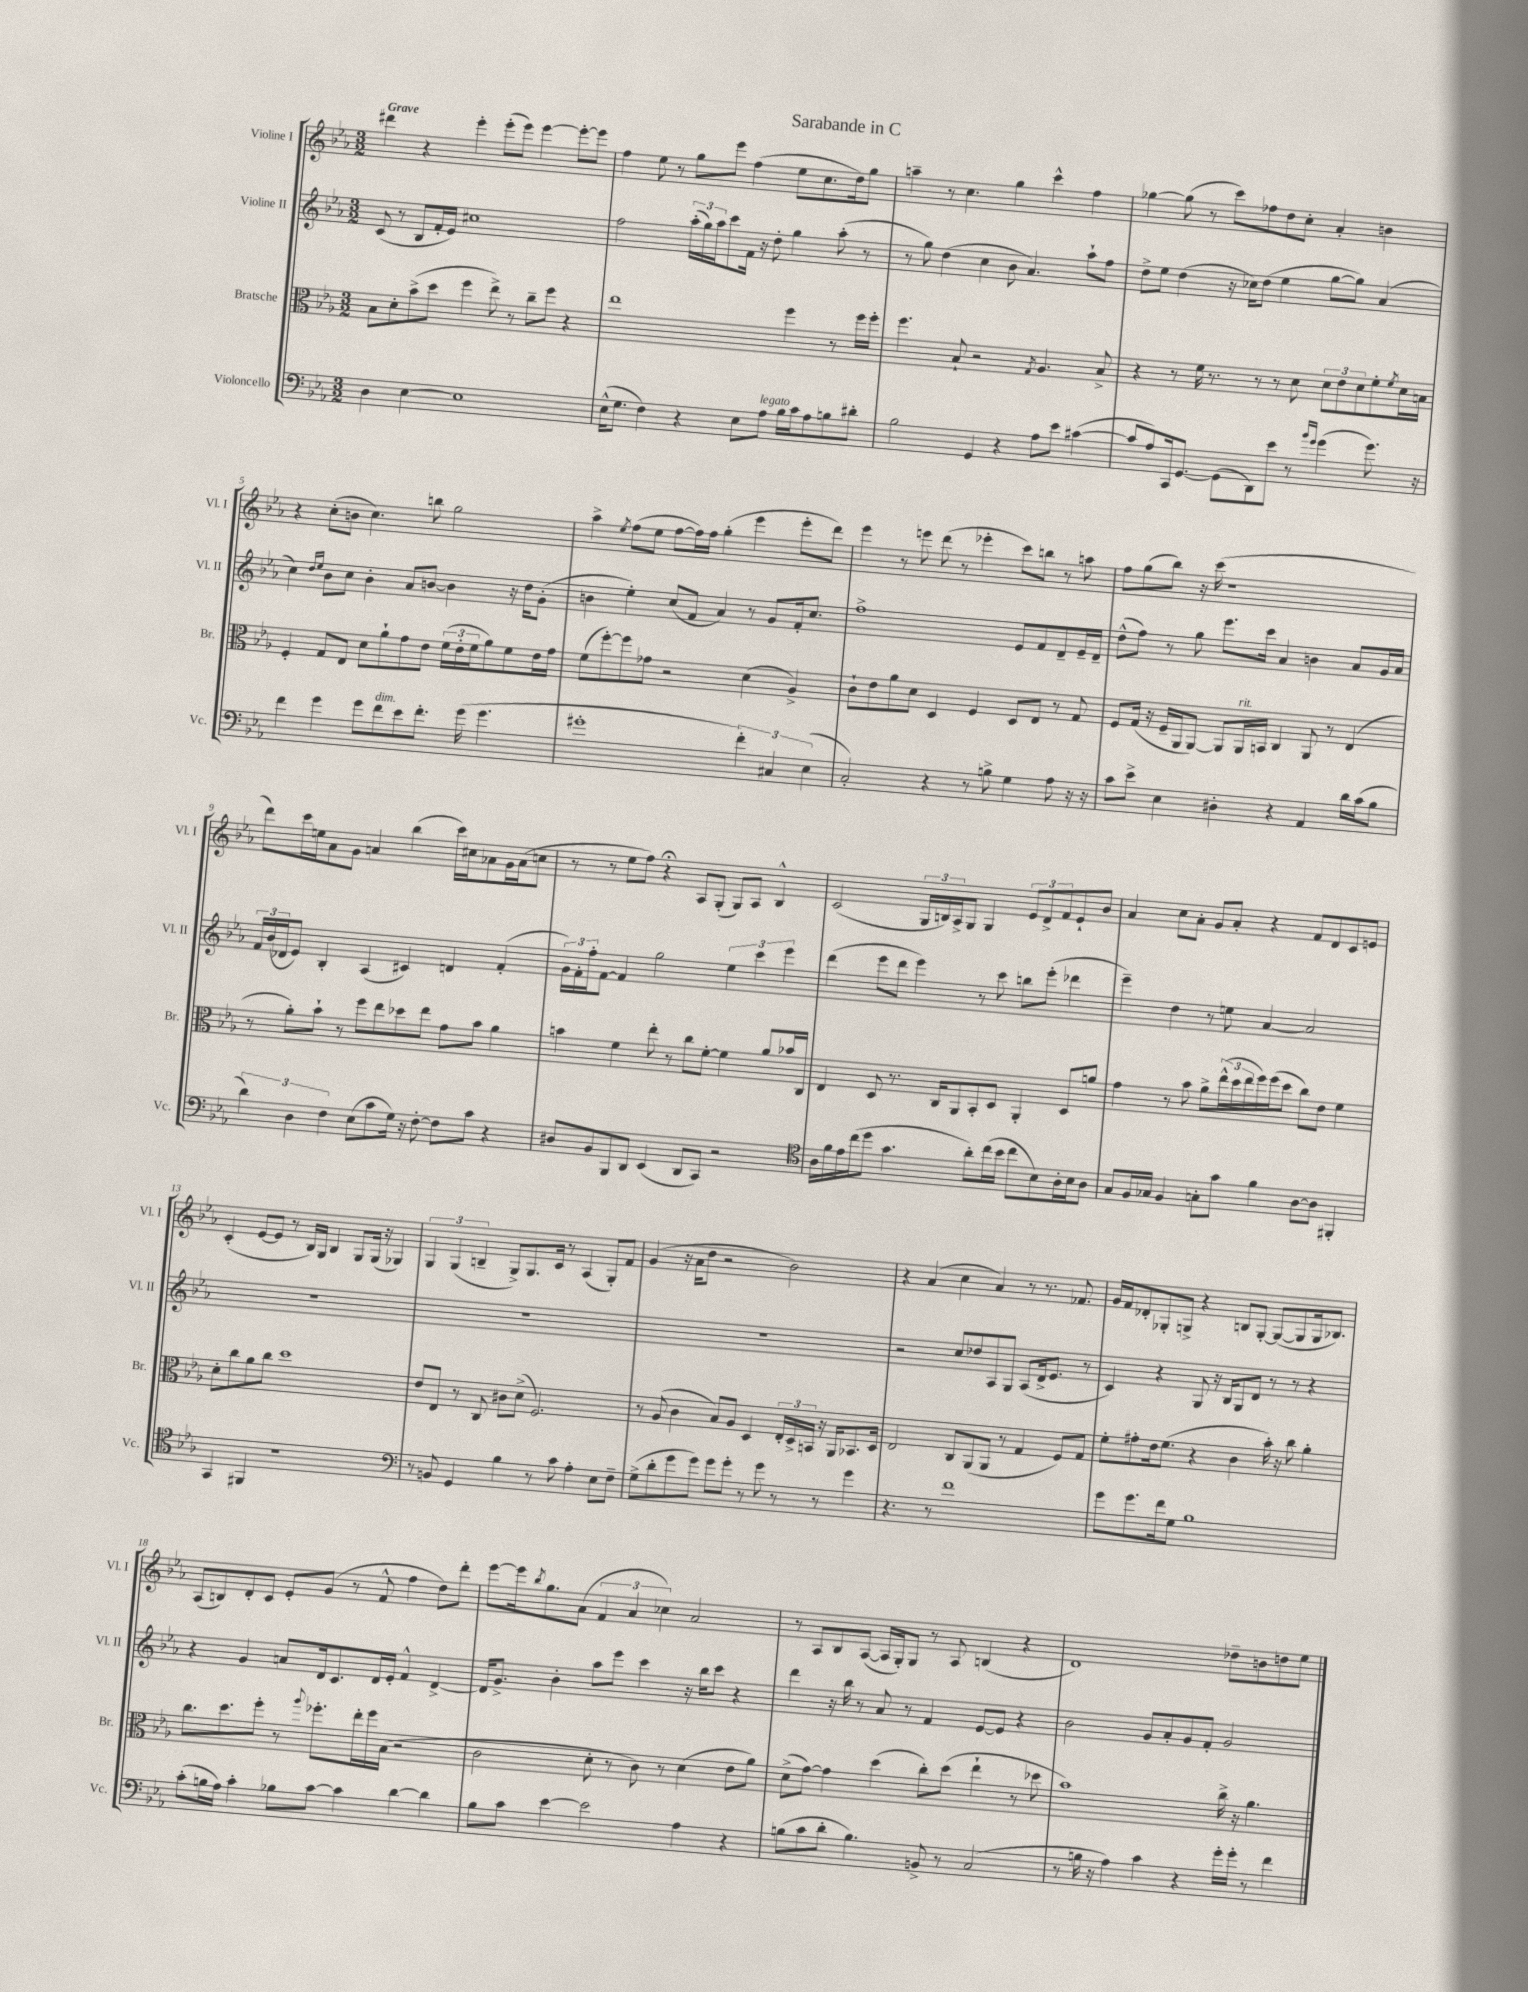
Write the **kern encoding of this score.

**kern	**kern	**kern	**kern
*staff4	*staff3	*staff2	*staff1
*clefF4	*clefC3	*clefG2	*clefG2
*k[b-e-a-]	*k[b-e-a-]	*k[b-e-a-]	*k[b-e-a-]
*M3/2	*M3/2	*M3/2	*M3/2
4D\	8B-\L	(8c/	4ddd#\
.	8d'\	8r	.
[4E-\	(8b-^\	8B-/L	4r
.	8dd\J	16f'/L	.
.	.	16e-/JJ)	.
1E-]	4ff\	1cc#	4eee-'\
.	8ee-^\)	.	(8eee-'\L
.	8r	.	8eee-\J)
.	8cc~\L	.	[4eee-\
.	8ff\J	.	.
.	4r	.	8eee-'\_L
.	.	.	8eee-\]J
=	=	=	=
(16E-^^\LK	1ee-	2ff\	4ff\
8.G\J	.	.	.
4F\)	.	.	8ee-\
.	.	.	8r
4r	.	(24aa-'\LL	8gg\L
.	.	24gg\)	.
.	.	24aa-\J	.
.	.	8ccc\	8eee-\J
8E-\L	.	16f\Jk	(4ff\
.	.	16r	.
8A-\J	.	8dd'\	.
16B-\LL	4ff\	4gg\	8ee-\L
16c\J	.	.	.
8A-\	.	.	8.cc\
8B\	8r	(8aa-'\	.
.	.	.	16dd\k)
8d#'\J	16ff\LL	8r	8gg\J
.	16ff'\JJ	.	.
=	=	=	=
2B-\	4.ff\	8r	4aa~\
.	.	8gg\)	.
.	.	(4dd\	8r
.	8B-`/	.	4.cc\
4GG/	2r	4cc\	.
4r	.	8b-\	4gg\
.	.	4.a-/)	.
.	8qG/	.	.
8A-\L	4.A-/	.	4ccc^^\
8e-\J	.	.	.
([4c#\	.	8aa-`\L	4ff\
.	8B-^/	8ff\J	.
=	=	=	=
8c#/]L	4r	8dd^\L	[4gg-\
8A-/)	.	8ee-\J	.
16CC/k	8r	(4dd\	(8gg-\]
[8.GG/J	.	.	.
.	16f\	.	8r
.	8.r	.	.
(8GG\]L	.	16r	8ccc\L)
.	.	16cc-\LK)	.
8DD\)	8r	(8dd\J	8ff-\
8e-\J	8r	4ee-\	8dd\
8r	8d\	.	8cc'\J
16qqb-/LL	.	.	.
16qqg/JJ	.	.	.
(4g\	12d\L	[8gg\L	4a-'/
.	12e-\	.	.
.	.	8gg\]J)	.
.	12d\	.	.
8.g\)	8f'\	(4a-/	4b\
.	8qf/	.	.
.	16d\L	.	.
16r	16B\JJ	.	.
=	=	=	=
4f\	4F'/	4cc\)	4r
.	.	16qqdd/LL	.
.	.	16qqee-/JJ	.
4g\	8G/L	8b-\L	(8cc'\L
.	8E-/J	8cc\J	8b\J
8g\L	8d\L	4b-'\	4.cc\)
8f\	8a-`\	.	.
8e-\	8g\	8a-/L	.
8.f'\J	8e-\J	[8b/J	8bb\
.	(24f\LL	4b\]	2gg\
.	24e-'\	.	.
(16g\	.	.	.
.	24f\J	.	.
4.g\	8a-\)	.	.
.	8f\	16r	.
.	.	16dd\LK	.
.	16e-\L	(8g'\J	.
.	16g\JJ	.	.
=	=	=	=
1g#'	(8f\L	4b\	4aa-^\
.	[8ff'\)	.	.
.	.	.	8qee-/
.	8ff\]	4ee-'\)	(8ff\L
.	8g-\J	.	8ee-\J
.	2r	(8cc/L	[8ff\L
.	.	8f/J	16ff\]L)
.	.	.	16ff\JJ
.	.	4a-/)	(4gg'\
6f'\)	(4d\	8r	4eee-\
.	.	8g/L	.
6C#/	.	.	.
.	4A-^/)	16f'/k	8eee-'\L
.	.	8.cc/J	.
(6E-\	.	.	.
.	.	.	8ddd\J)
=	=	=	=
2C'/)	8c`\L	1ff^	4eee-\
.	8e-\	.	.
.	8a-\	.	8r
.	8d\J	.	8eee\
4r	4D/	.	(8ddd\
.	.	.	8r
8r	4F/	.	4eee-'\
8B^\	.	.	.
4G\	8D/L	8e-/L	8ccc\L)
.	8E-/J	8f/	8bb\J
8A-\	8r	8d~/	8r
16r	8G/	16e-~/L	8aa\
16r	.	16d~/JJ	.
=	=	=	=
8c\L	8F/L	(8dd^^\L	8ff\L
8e-^\J	(16G/Jk	8ff\J)	(8gg\
.	16r	.	.
4E-\	16F~/LL	8r	8bb-\J)
.	16AA-/J	.	.
.	[8AA-/J)	8gg\	16r
.	.	.	(16ccc\
4D#'\	8AA-/]L	8.eee-\L	1r
.	16AA-/L	.	.
.	16BB/JJ	16ccc\Jk	.
4r	4C/	4a-/	.
4AA-/	8AA-/	4b\	.
.	8r	.	.
16d\LL	(4E-/	8a-/L	.
(16c\J	.	.	.
8B-\J	.	16g/L	.
.	.	16a-/JJ	.
=	=	=	=
6d\)	8r	24f/LL	8ddd\L)
.	.	(24b-/	.
.	.	24d-/J	.
.	8a-'\L)	8e-/J)	16ccc\L
6D\	.	.	.
.	.	.	16ee\J
.	8b-`\J	4B-'/	8a-\
6F\	.	.	.
.	8r	.	8g\J
(8E-\L	8ff\L	(4A-/	4a/
8c\	8ee-\	.	.
16G\Jk)	8dd-\	4c#/)	(4bb-\
16r	.	.	.
[8F'\	8ee-\J	.	.
8F\]L	8g\L	4d/	16ccc\LL)
.	.	.	16cc#\J
8c\J	8b-\J	.	8a-\
4r	4a-\	(4f'/	16g\L
.	.	.	(16a-\J
.	.	.	8cc\J
=	=	=	=
8D#/L	4b\	24g\LL)	8r
.	.	24f'\	.
.	.	24ff'\J	.
8BB-/	.	[8f\J	8r
8BBB-/	4f\	4f/]	8ee-\L
8DD/J	.	.	8ff\J)
(4EE-/	8ee-'\	2gg\	4r;
.	8r	.	.
8DD/L	8cc\L	.	8A-/L
8CC/J)	[8f'\J	.	(8G'/J
2r	4f\]	6ee-\	8G/L)
.	.	.	8A-/J
.	.	6ccc\	.
.	8a-/L	.	4B-^^/
.	.	6eee-\	.
.	16b-/L	.	.
.	16C/JJ	.	.
=	=	=	=
*clefC4	*	*	*
16A-\LL	4E-/	(4ddd\	(2c/
16f\	.	.	.
16e-\	.	.	.
(16cc\J	.	.	.
8dd\J	8D/	8eee-\L	.
4.g\	8.r	8ddd\J	.
.	.	4eee-\)	24G/LL
.	.	.	24B/)
.	16C/LK	.	.
.	.	.	24A-^/J
.	8AA-/	.	8G/J
8a-'\L)	8BB-'/	8r	4G/
(16cc\L	8D/J	8ccc\	.
16b-\JJ	.	.	.
8cc\L	4AA-'/	8bb\L	12e-/L
.	.	.	12d^/
8B-\)	.	(8eee-'\J	.
.	.	.	12f/
16A-'\L	8D/L	4ddd-\	8e-`/
16B-\J	.	.	.
8A-\J	8a/J	.	8b-/J
=	=	=	=
8G/L	4g\	4eee-~\)	4a-/
16F/L	.	.	.
16G-/JJ	.	.	.
4F/	8r	4dd\	8cc\L
.	8b-\	.	8a-'\J
8G'\L	8a-^\L	8r	8g/L
8g\J	(24ee-^^\L	8ee\	8a-'/J
.	24dd\	.	.
.	24ee-\	.	.
4f\	16ff\)	[4a-/	4r
.	(16ff\J	.	.
.	8dd\J	.	.
[8A-\L	8cc\L)	2a-/]	8f/L
8A-\]J	8e-\J	.	8d/
4FF#'/	4f\	.	8c/
.	.	.	8e/J
=	=	=	=
4GG/	8d'\L	1.r	(4c'/
.	8cc\	.	.
4FF#/	8a-\	.	[8e-/L
.	8cc\J	.	8e-/]J
1r	1dd	.	8r
.	.	.	16B-/LL)
.	.	.	16G/JJ
.	.	.	4B-/
.	.	.	8G/L
.	.	.	(16G/Jk
.	.	.	16r
.	.	.	4G-/)
=	=	=	=
*clefF4	*	*	*
8r	8e-/L	1.r	6G/
8BB/	8E-/J	.	.
.	.	.	(6G/
4GG/	8r	.	.
.	.	.	6B~/
.	8C/	.	.
4B-\	8c#\L	.	8G^/L)
.	(8d^\J	.	8.G/
8r	2.F/)	.	.
.	.	.	16c/Jk
8c\	.	.	8r
4A-'\	.	.	(4A-/
8E-\L	.	.	8G'/L)
8F~\J	.	.	8f/J
=	=	=	=
(8G^\L	8r	1.r	(4g/
8d'\	(8A-/	.	.
8g\	4c\	.	16r
.	.	.	16a-\LK
8g\J)	.	.	8dd\J
8g\L	8B-/L)	.	2r
8g'\J	8A-/J	.	.
8r	4D/	.	.
8g\	.	.	.
8r	24E-'/LL	.	2b-\)
.	24D^/	.	.
.	24BB/JJ	.	.
8r	16r	.	.
.	16AA-/LK	.	.
4g\	8.BB-/	.	.
.	16D/Jk	.	.
=	=	=	=
4.r	2E-/	2r	4r
.	.	.	(4a-/
8r	.	.	.
1f	8C/L	8cc/L	4cc\
.	(8AA-/	8dd-/	.
.	8AA-/J	8A-/	4a-/)
.	8r	8G/J	.
.	4G/	(8A-/L	8r
.	.	16d^/k	8.r
.	.	8.e-/J	.
.	8F/L)	.	.
.	.	.	8.f-/
.	8G/J	8r	.
=	=	=	=
8g\L	8f'\L	4c/)	16g/LL
.	.	.	16f/J
8.g\	8g#'\	.	8d-'/
.	16e-\k	4r	8G-'/
16f\k	(8.f\J	.	.
8G\J	.	.	8G^/J
1B-	4r	8G/	4r
.	.	16r	.
.	.	16B-/LK	.
.	4c\	8G/	8B/L
.	.	8d/J	[8G'/J
.	16b-'\)	8r	(8G/_L
.	16r	.	.
.	8cc\	8r	8G/]
.	4a-'\	4r	16G/k
.	.	.	8.B-/J)
=	=	=	=
(8c'\L	8.cc\L	4r	(8A-/L
16B\L	.	.	8B/)
16A-\JJ)	8.dd\	.	.
4c'\	.	4g/	8d'/
.	8ff'\J	.	8c/J
8B-\L	8r	8a/L	8e-'/L
.	8qqaa-/	.	.
[8c\J	8.ff-'\L	16d/k	(8g/J
.	.	8.c/	.
4c\]	.	.	8r
.	16ee-'\L	.	.
.	16ff-\	16d/L	8f^^/
.	(16B-\JJ	16e-'/JJ	.
[4d\	2r	4f^^/	4ff\
4d\]	.	[4d^/	8dd\L)
.	.	.	8ddd'\J
=	=	=	=
8B-\L	2c\	16d/]LK	[8eee-\L
.	.	8.g^/J	.
8c\J	.	.	16eee-\]k
.	.	.	8qbb-/
.	.	.	8.gg\
[4e-\	.	4b-'\	.
.	.	.	(8a-\J
2e-\]	8d'\	8aa-\L	6f/
.	8r	8eee-\J	.
.	.	.	6a-/
.	8c\)	4ccc\	.
.	.	.	6cc-\)
.	8r	.	.
4A-\	(4d\	16r	2a-/
.	.	16bb-\LK	.
.	.	8ccc\J	.
4r	8e-\L	4r	.
.	8a-\J)	.	.
=	=	=	=
(8B\L	(8d^\L	4ddd\	8r
8c\	[8g\J)	.	8A-/L
8d'\J	4g\]	16r	8B-/
.	.	16bb-\	.
4.B\)	.	8r	([8A-/J
.	(4dd\	8a-/	16A-/]LL
.	.	.	16G'/J)
.	.	8r	8G/J
8BB^/	8cc'\L)	4f/	8r
8r	(8dd\J	.	8A-/
(2C/	4ee-`\	[8e-/L	(4B/
.	.	8e-/]J	.
.	8r	4r	4r
.	8dd-\	.	.
=	=	=	=
8r	1b-)	2b-\	1d)
16B\	.	.	.
16r	.	.	.
4A-\)	.	.	.
4c\	.	8g/L	.
.	.	8a-'/	.
4r	.	8g/	.
.	.	8f'/J	.
16g'\LL	16cc^\	2g/	8dd-~\L
16g'\JJ	16r	.	.
8r	4.a-\	.	8b\
4f\	.	.	8dd\
.	.	.	8ee-\J
==	==	==	==
*-	*-	*-	*-
